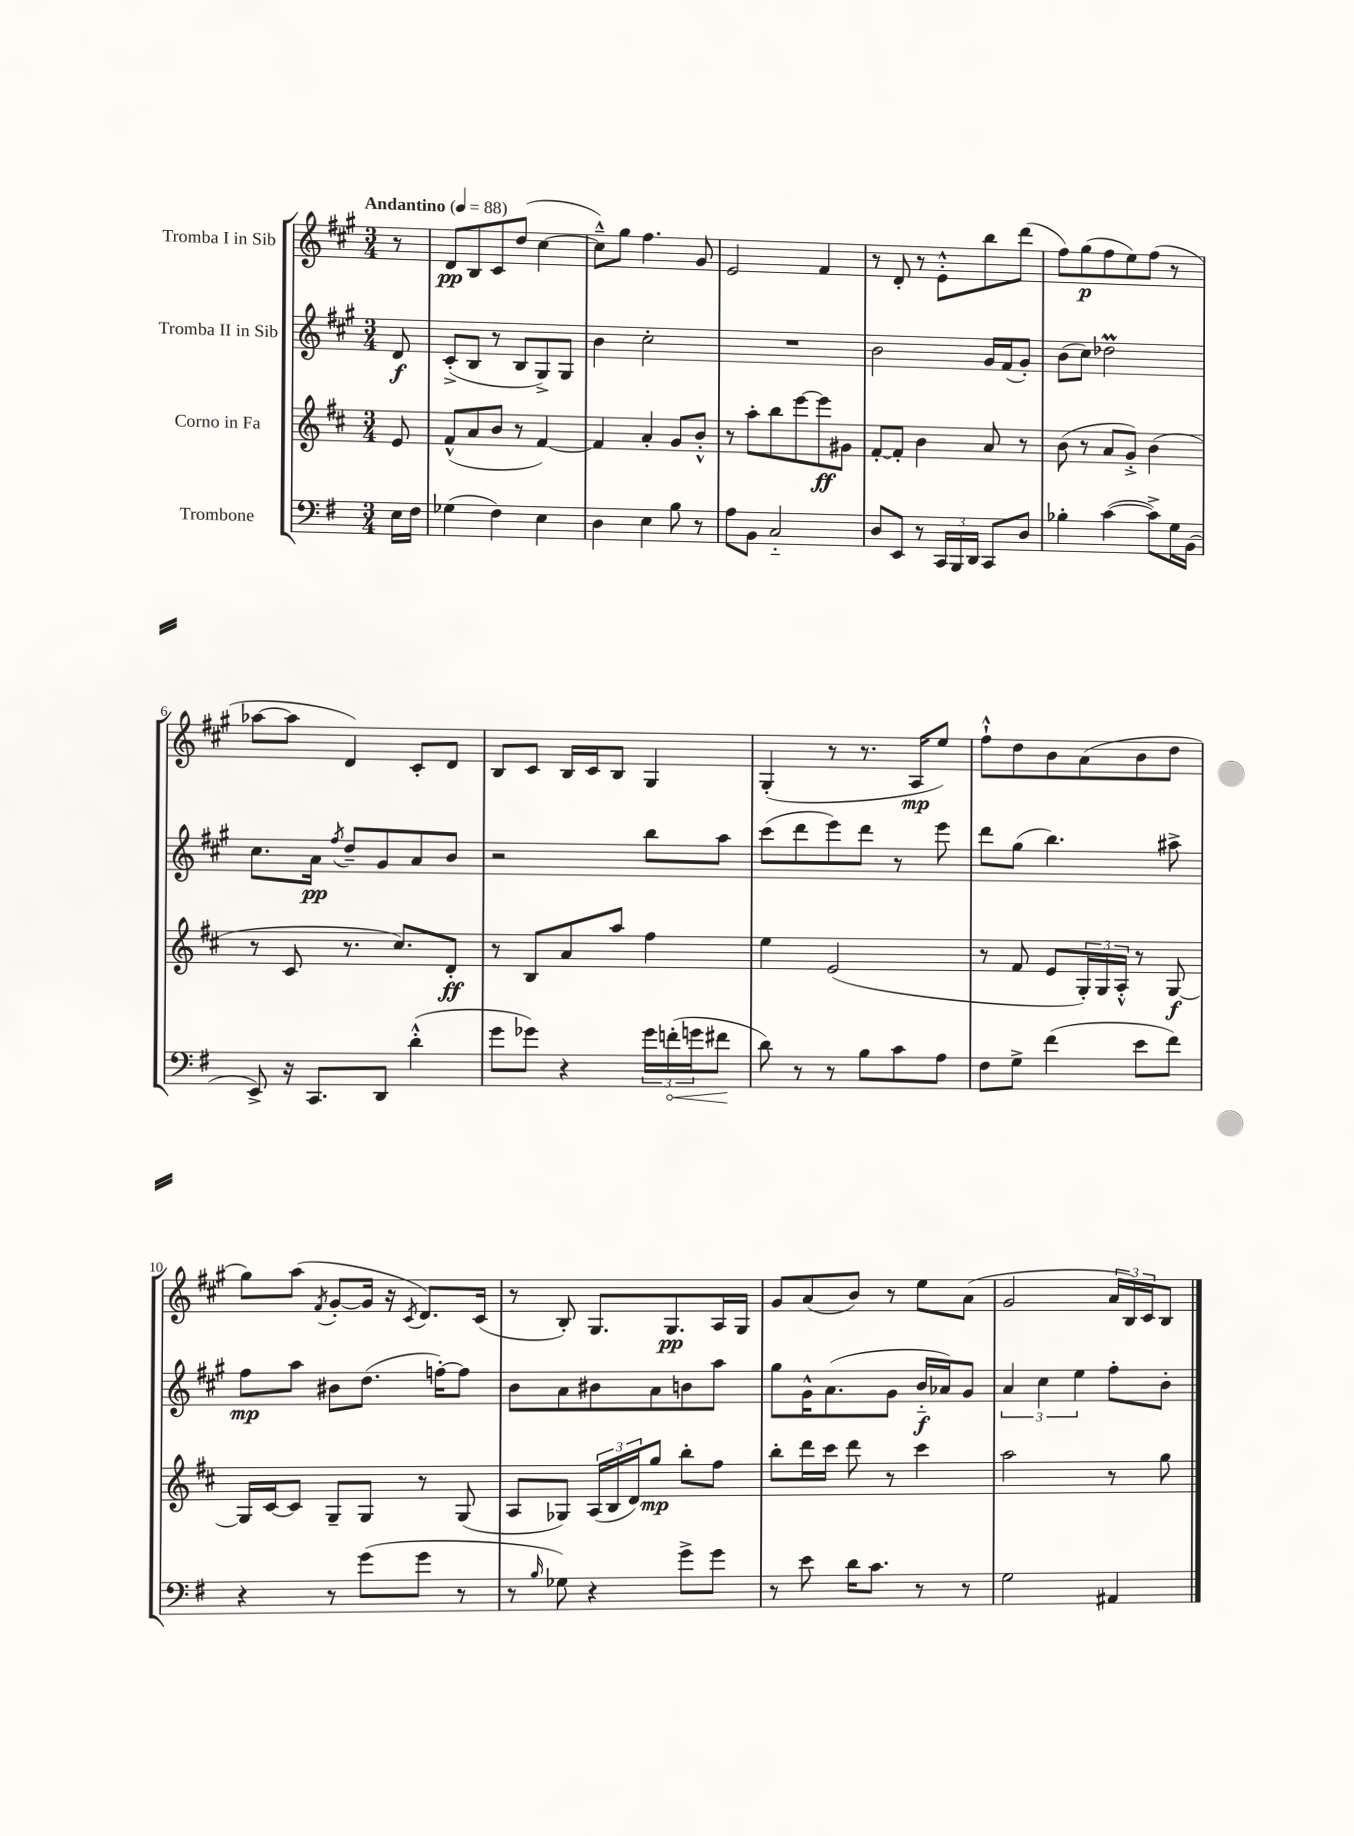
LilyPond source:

<<
\new StaffGroup <<
\new Staff = "s0" \with { instrumentName = "Tromba I in Sib" } {
    \clef treble \key a \major \numericTimeSignature \time 3/4 \partial 8 \tempo "Andantino" 4 = 88
    r8 |
    d'8\pp b8 cis'8 d''8( cis''4~ |
    cis''8---^) gis''8 fis''4. gis'8 |
    e'2 fis'4 |
    r8 d'8-. r8 e'8-.-^ b''8 d'''8( |
    fis''8) gis''8\p( fis''8 e''8) fis''8( r8 |
    aes''8~ aes''8 d'4) cis'8-. d'8 |
    b8 cis'8 b16 cis'16 b8 gis4 |
    gis4-.( r8 r8. a16\mp e''8) |
    fis''8-!-^ d''8 b'8 a'8( b'8 d''8 |
    gis''8) a''8( \acciaccatura { fis'8 } gis'8~-. gis'16 r16 \acciaccatura { cis'8 } d'8.) cis'16( |
    r8 b8-.) gis8. gis8.\pp a16 gis16 |
    gis'8 a'8( b'8) r8 e''8 a'8( |
    gis'2 \tuplet 3/2 { a'16 b16) cis'16 } b8 \bar "|." |
}
\new Staff = "s1" \with { instrumentName = "Tromba II in Sib" } {
    \clef treble \key a \major \numericTimeSignature \time 3/4 \partial 8
    d'8\f |
    cis'8-.->( b8 r8 b8 gis8->) gis8 |
    b'4 cis''2-. |
    R2. |
    b'2 gis'16 fis'16( gis'8-.) |
    b'8( cis''8) des''2\prall |
    cis''8. a'16\pp \acciaccatura { fis''8 } d''8-- gis'8 a'8 b'8 |
    r2 b''8 a''8 |
    cis'''8( d'''8 e'''8) d'''8 r8 e'''8 |
    d'''8 gis''8( b''4.) ais''8-> |
    fis''8\mp a''8 bis'8 d''8.( f''16~-.) f''8 |
    b'8 a'8 bis'8 a'8 b'8 a''8 |
    gis''8 gis'16-^ a'8.( gis'8 b'16-_\f aes'16) gis'8 |
    \tuplet 3/2 { a'4 cis''4 e''4 } fis''8-. b'8-. \bar "|." |
}
\new Staff = "s2" \with { instrumentName = "Corno in Fa" } {
    \clef treble \key d \major \numericTimeSignature \time 3/4 \partial 8
    e'8 |
    fis'8-^( a'8 b'8 r8 fis'4~) |
    fis'4 a'4-. g'8 b'8-.-^ |
    r8 a''8-. b''8 e'''8~ e'''8\ff gis'8 |
    fis'8~-. fis'8-. b'4 a'8 r8 |
    b'8( r8 a'8 g'8-.->) b'4( |
    r8 cis'8 r8. cis''8.) d'8-.\ff |
    r8 b8 a'8 a''8 fis''4 |
    e''4 e'2( |
    r8 fis'8 e'8 \tuplet 3/2 { g16-.) g16 a16-.-^ } r8 g8~\f |
    g16 cis'16~ cis'8 g8-- g8 r8 g8( |
    a8 ges8) \tuplet 3/2 { a16( b16 d'16) } g''8\mp b''8-. fis''8 |
    b''8-. d'''16 cis'''16 d'''8 r8 cis'''4 |
    a''2 r8 g''8 \bar "|." |
}
\new Staff = "s3" \with { instrumentName = "Trombone" } {
    \clef bass \key g \major \numericTimeSignature \time 3/4 \partial 8
    e16 fis16 |
    ges4( fis4) e4 |
    d4 e4 b8 r8 |
    a8 b,8 c2-_ |
    d8 e,8 r8 \tuplet 3/2 { c,16 b,,16 d,16 } c,8 d8 |
    bes4-. c'4~( c'8->) g16 b,16( |
    e,8->) r16 c,8. d,8 d'4-.-^( |
    g'8 ges'8) r4 \tuplet 3/2 { ges'16 \once \override Hairpin.circled-tip = ##t f'16-.\<( g'16 } fis'8\! |
    d'8) r8 r8 b8 c'8 a8 |
    fis8 g8-> fis'4( e'8 fis'8) |
    r4 r8 g'8( g'8 r8 |
    r8 \grace { b16 } ges8) r4 g'8-> g'8 |
    r8 e'8 d'16 c'8. r8 r8 |
    g2 ais,4 \bar "|." |
}
>>
>>
